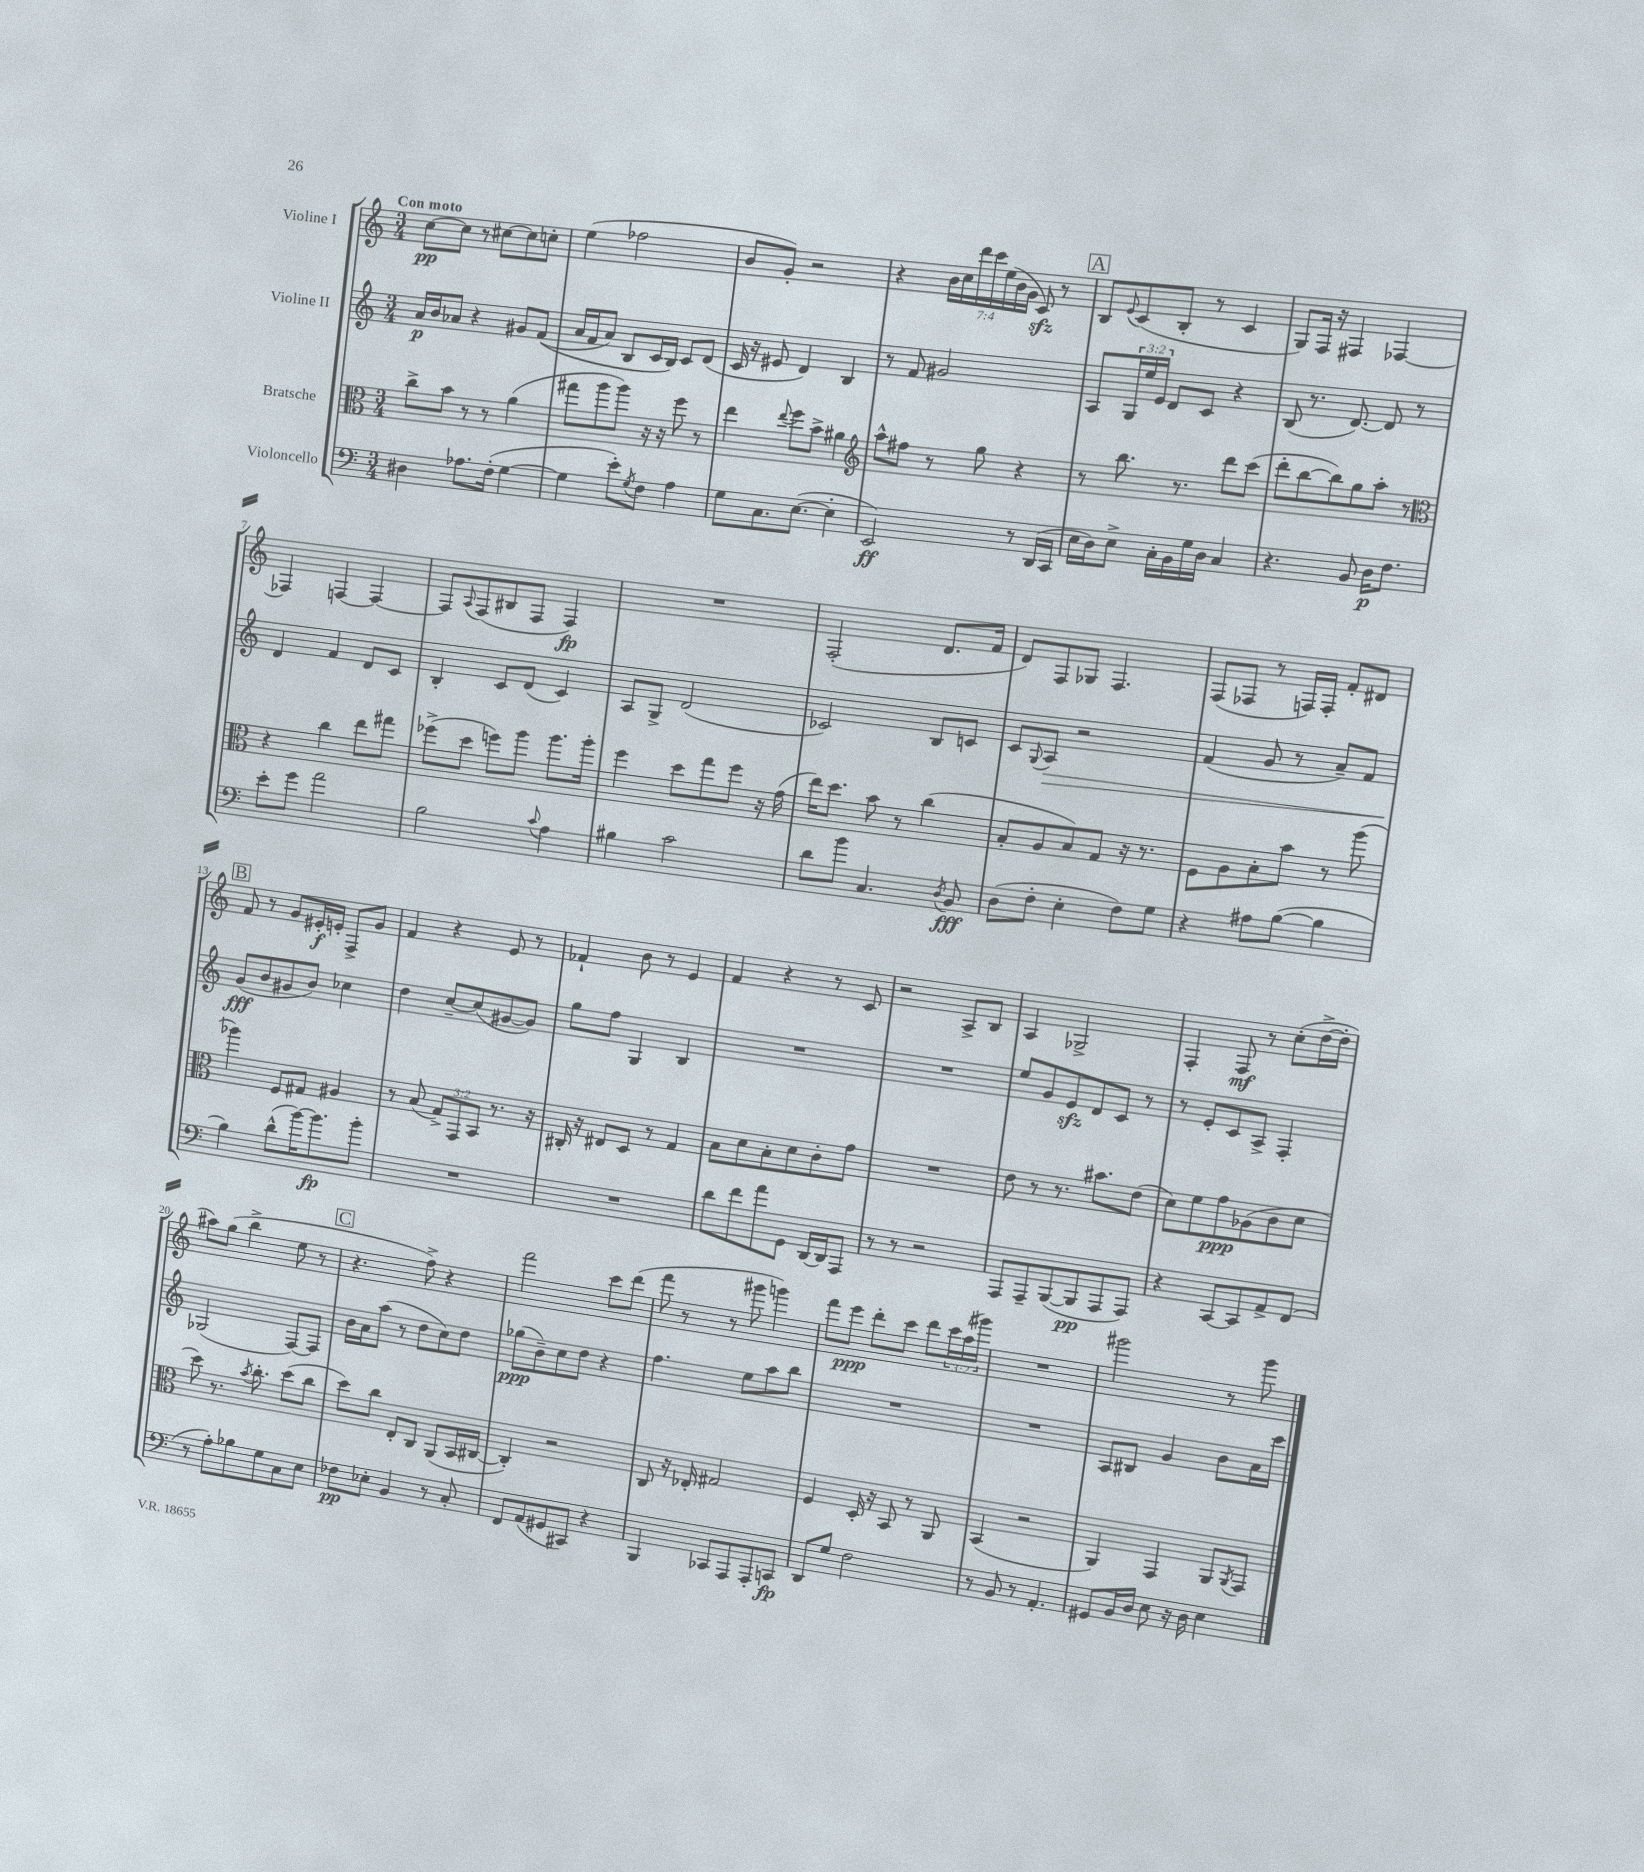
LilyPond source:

<<
\new StaffGroup <<
\new Staff = "s0" \with { instrumentName = "Violine I" } {
    \clef treble \key c \major \numericTimeSignature \time 3/4 \override Staff.TupletNumber.text = #tuplet-number::calc-fraction-text \tempo "Con moto"
    c''8~\pp c''8 r8 cis''8~ cis''8 c''8-. |
    e''4( fes''2 |
    b'8 g'8-.) r2 |
    r4 \tuplet 7/4 { b'16 c''16 d'''16 c'''16 e''16( b'16 g'16 } c'8\sfz) r8 |
    \mark \markup { \box "A" } b8 \appoggiatura { e'8 } c'8( b8-. r8 c'4 |
    g8) f16 r16 fis4 fes4~ |
    fes4 f4~ f4~ |
    f8 \appoggiatura { a8 } f8( bis8 f8 f4\fp) |
    R2. |
    f2-.( d'8. f'16 |
    d'8) f8 ges8 f4. |
    f8( fes8 r8 f16) f16-. f'8-. dis'8 |
    \mark \markup { \box "B" } f'8 r8 g'8 eis'16-.\f e'16-. f8-> g'8 |
    f'4 r4 e'8 r8 |
    fes'4-! b'8 r8 e'4 |
    f'4 r4 r8 c'8 |
    r2 a8-> b8 |
    a4 ges2-> |
    f4-. f8\mf r8 c''8-.( d''16~-> d''16-. |
    ais''8) g''8( b''4-> e''8 r8 |
    \mark \markup { \box "C" } r4. f''8->) r4 |
    f'''2 c'''8 d'''8( |
    f'''8 r8 r8 gis'''8 g'''4) |
    f'''8 e'''8\ppp d'''8-. c'''8 d'''8 \tuplet 3/2 { c'''16 a''16( gis'''16) } |
    R2. |
    gis'''2 r8 gis'''8 \bar "|." |
}
\new Staff = "s1" \with { instrumentName = "Violine II" } {
    \clef treble \key c \major \numericTimeSignature \time 3/4 \override Staff.TupletNumber.text = #tuplet-number::calc-fraction-text
    a'16\p b'16 aes'8 r4 gis'8 f'8(\( |
    a'16 f'16 a'8) b8 c'16 b16\) c'8 d'8( |
    c'16 r16 eis'8 d'4) b4 |
    r8 f'8 gis'2 |
    \mark \markup { \box "A" } a8 \tuplet 3/2 { g16 e''16 e'16 } d'8 c'8 r4 |
    b8( r8. d'8.~) d'8 r8 |
    d'4 f'4 d'8 c'8 |
    b4-. c'8 d'8( c'4) |
    a8 g8-> d'2( |
    ces'2) b8 c'8 |
    c'8 \appoggiatura { g8 } a8\> r2 |
    f'4( g'8 r8 a'8--) f'8 |
    \mark \markup { \box "B" } g'8\fff\!( b'8 gis'8 b'8) ces''4 |
    d''4 c''8~-- c''8( gis'8~ gis'8) |
    g''8 f''8 g4 b4 |
    R2. |
    R2. |
    e''8 g'8 e'8\sfz d'8 c'8 r8 |
    r8 e'8-. c'8 a8-> f4-. |
    ges2( f8~) f8 |
    \mark \markup { \box "C" } b'16 a'16 a''8( r8 d''8 c''8) d''8 |
    ges''8\ppp( b'8--) c''8 d''8 r4 |
    f''4. e''8 a''8 b''8 |
    R2. |
    R2. |
    a8 bis8 g'4 b'8 a'16 c'''16 \bar "|." |
}
\new Staff = "s2" \with { instrumentName = "Bratsche" } {
    \clef alto \key c \major \numericTimeSignature \time 3/4 \override Staff.TupletNumber.text = #tuplet-number::calc-fraction-text
    c''8-> b'8 r8 r8 a'4( |
    gis''8 a''8 a''8) r16 r16 f''8 r8 |
    e''4 \appoggiatura { e''8 } f''8 b'8-> ais'4 |
    \clef treble a''8-^ fis''8 r8 g''8 r4 |
    \mark \markup { \box "A" } r8 b''8. r8. d'''8 c'''8( |
    d'''8-. b''8~ b''8) g''8 a''8-. r8 |
    \clef alto r4 c''4 e''8 gis''8 |
    fes''8->( d''8 f''8) a''8 a''8. a''16-. |
    f''4 d''8 g''8 f''8 r16 g'16( |
    e''16) d''8. b'8 r8 c''4( |
    b8-. a8 b8) g8 r16 r8. |
    f8 a8 b8-. b'8 r8 a''8( |
    \mark \markup { \box "B" } aes''4) f8 gis8 ais4 |
    r8 b8( \tuplet 3/2 { g8->) g,8 b,8 } r8. r16 |
    cis16-. r16 eis8 d8 r8 g4 |
    b8 d'8 b8-. d'8 c'8-. g'8 |
    R2. |
    e'8 r8 r8. bis'8. e'8( |
    d'8) f'8 g'8\ppp aes8( c'8 d'8 |
    d''8) r8. \acciaccatura { b'8 } c''8.-. d''8( c''8 |
    \mark \markup { \box "C" } d''8) c''8 e8-. c8 a,8( b,16 cis16~ |
    cis4-.) r2 |
    c8 r16 ees16-. gis2 |
    f4 d16-. r16 b,8 r8 a,8 |
    b,4( r2 |
    a,4) g,4 a,8 \acciaccatura { a,8 } g,8 \bar "|." |
}
\new Staff = "s3" \with { instrumentName = "Violoncello" } {
    \clef bass \key c \major \numericTimeSignature \time 3/4
    dis4 aes8. f16-.( g4~ |
    g4 e'8-.) \acciaccatura { g8 } f8 a4 |
    g8 c8. e8.~( e4-. |
    e,2\ff) r8 d,16( c,16 |
    \mark \markup { \box "A" } e16 d16) e8-> c16-. b,16 g16 d16 c4 |
    r4. b,8 d16\p f8. |
    e'8-. g'8 a'2 |
    b2 \appoggiatura { c'8 } a4 |
    bis4 c'2 |
    d'8 b'8 c4. \acciaccatura { d8 } b,8\fff |
    d8( f8-. e4-. f8) g8 |
    r4 ais8 b8~( b4 |
    \mark \markup { \box "B" } b4) d'8-^( b'16~) b'8.\fp b'8-. |
    R2. |
    R2. |
    d'8 f'8 a'8 g,8 d,16~ d,16 a,,8 |
    r8 r8 r2 |
    a,,8 a,,8-- b,,8~( b,,8\pp a,,8 a,,8) |
    r4 c,8~ c,8 a,8-> f,8( |
    r8 a8-.) bes8 g8 c8 e8 |
    \mark \markup { \box "C" } fes8\pp ees8-. b,4 r8 c8-. |
    f,8 a,8( gis,8 cis,8) r4 |
    b,,4 ces,8 a,,8 a,,8-. c,8\fp |
    d,8 g8 f2 |
    r8 b,8 r8 a,4.-. |
    gis,8 b,16 d16 e8 r16 d16 e4 \bar "|." |
}
>>
>>
